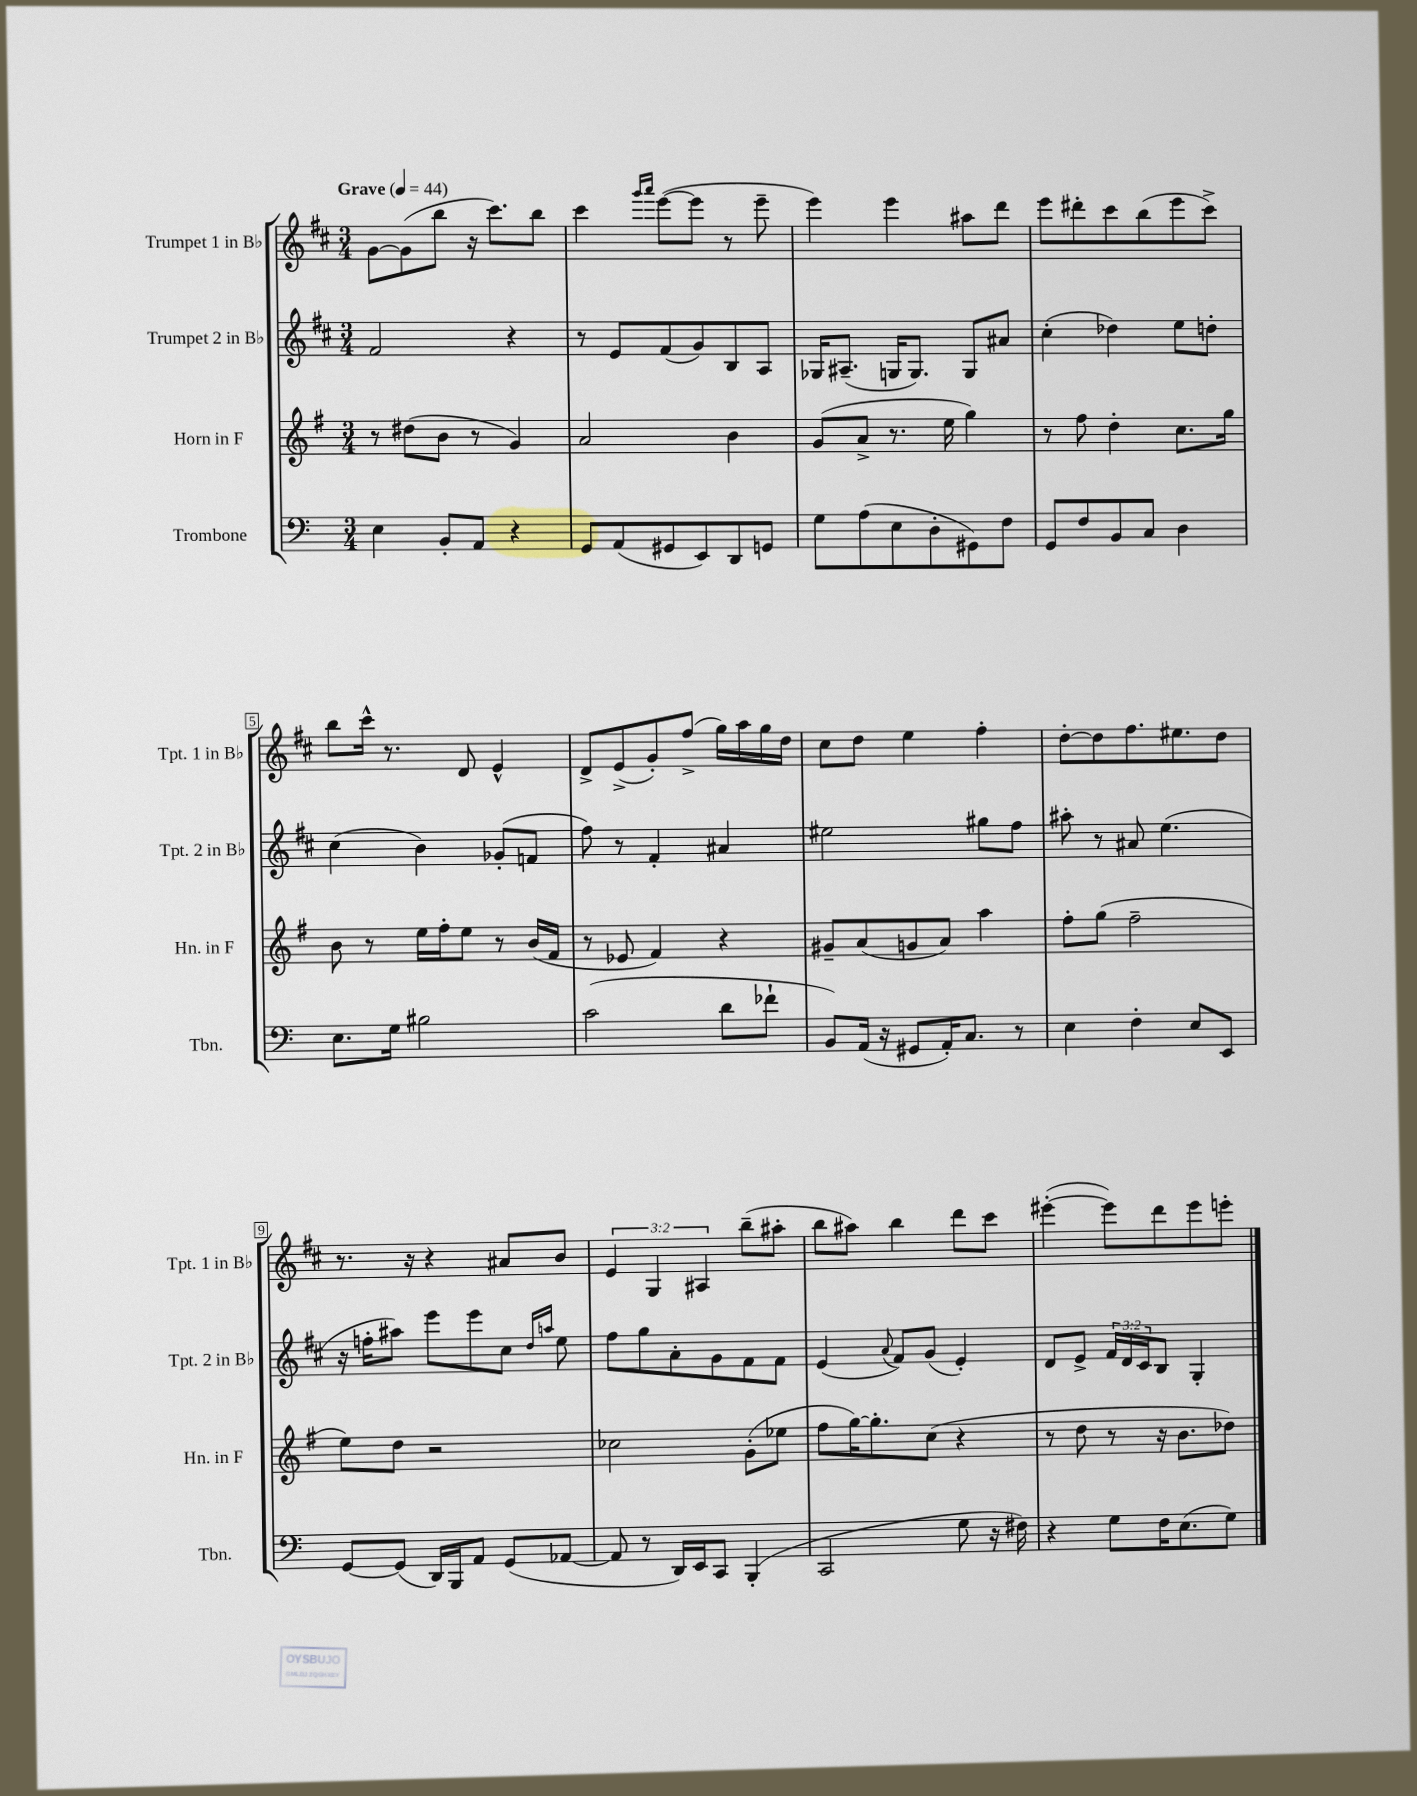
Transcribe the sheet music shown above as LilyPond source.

<<
\new StaffGroup <<
\new Staff = "s0" \with { instrumentName = "Trumpet 1 in Bb" shortInstrumentName = "Tpt. 1 in Bb" } {
    \clef treble \key d \major \numericTimeSignature \time 3/4 \override Staff.TupletNumber.text = #tuplet-number::calc-fraction-text \tempo "Grave" 4 = 44
    g'8~ g'8( b''8 r16 cis'''8.) b''8 |
    cis'''4 \grace { g'''16 a'''16 } e'''8~( e'''8 r8 e'''8-- |
    e'''4) e'''4 ais''8 d'''8 |
    e'''8 dis'''8-. cis'''8 b''8( e'''8 cis'''8->) |
    b''8 cis'''16-^ r8. d'8 e'4-^ |
    d'8-> e'8->( g'8-.) fis''8->( g''16) a''16 g''16 d''16 |
    cis''8 d''8 e''4 fis''4-. |
    d''8~-. d''8 fis''8. eis''8. d''8 |
    r8. r16 r4 ais'8 b'8 |
    \tuplet 3/2 { e'4 g4 ais4 } b''8--( ais''8-. |
    b''8 ais''8) b''4 d'''8 cis'''8 |
    eis'''4~-.( eis'''8) d'''8 eis'''8 e'''8-. \bar "|." |
}
\new Staff = "s1" \with { instrumentName = "Trumpet 2 in Bb" shortInstrumentName = "Tpt. 2 in Bb" } {
    \clef treble \key d \major \numericTimeSignature \time 3/4 \override Staff.TupletNumber.text = #tuplet-number::calc-fraction-text
    fis'2 r4 |
    r8 e'8 fis'8( g'8) b8 a8 |
    ges16 ais8.--( g16 g8.) g8 ais'8 |
    cis''4-.( des''4) e''8 d''8-. |
    cis''4( b'4) ges'8-.( f'8 |
    fis''8) r8 fis'4-. ais'4 |
    eis''2 gis''8 fis''8 |
    ais''8-. r8 ais'8 e''4.( |
    r16 f''16-. ais''8) e'''8 e'''8 cis''8 \grace { d''16 a''16 } e''8 |
    fis''8 g''8 a'8-. g'8 fis'8 fis'8 |
    e'4( \appoggiatura { a'8 } fis'8) g'8( e'4-.) |
    d'8 e'8-> \tuplet 3/2 { fis'16 d'16 cis'16 } b8 g4-. \bar "|." |
}
\new Staff = "s2" \with { instrumentName = "Horn in F" shortInstrumentName = "Hn. in F" } {
    \clef treble \key g \major \numericTimeSignature \time 3/4
    r8 dis''8( b'8 r8 g'4) |
    a'2 b'4 |
    g'8( a'8-> r8. e''16 g''4) |
    r8 fis''8 d''4-. c''8. g''16 |
    b'8 r8 e''16 fis''16-. e''8 r8 b'16( fis'16 |
    r8 ees'8 fis'4) r4 |
    gis'8-- a'8( g'8 a'8) a''4 |
    fis''8-. g''8( fis''2-- |
    e''8) d''8 r2 |
    ces''2 g'8-.( ees''8 |
    fis''8 g''16~) g''8.-. c''8( r4 |
    r8 d''8 r8 r16 b'8. des''8) \bar "|." |
}
\new Staff = "s3" \with { instrumentName = "Trombone" shortInstrumentName = "Tbn." } {
    \clef bass \key c \major \numericTimeSignature \time 3/4
    e4 b,8-. a,8 r4 |
    g,8 a,8( gis,8 e,8) d,8 g,8 |
    g8 a8( e8 d8-. gis,8) f8 |
    g,8 f8 b,8 c8 d4 |
    e8. g16 bis2 |
    c'2( d'8 fes'8-! |
    b,8) a,16( r16 gis,8 a,16-.) c8. r8 |
    e4 f4-. e8 e,8 |
    g,8~ g,8( d,16) b,,16 a,8 g,8( aes,8~ |
    aes,8 r8 d,16) e,16 c,8 b,,4-.( |
    c,2 g8 r16 fis16) |
    r4 g8 f16 e8.( g8) \bar "|." |
}
>>
>>
\layout { \context { \Score \override BarNumber.stencil = #(make-stencil-boxer 0.1 0.3 ly:text-interface::print) } }
